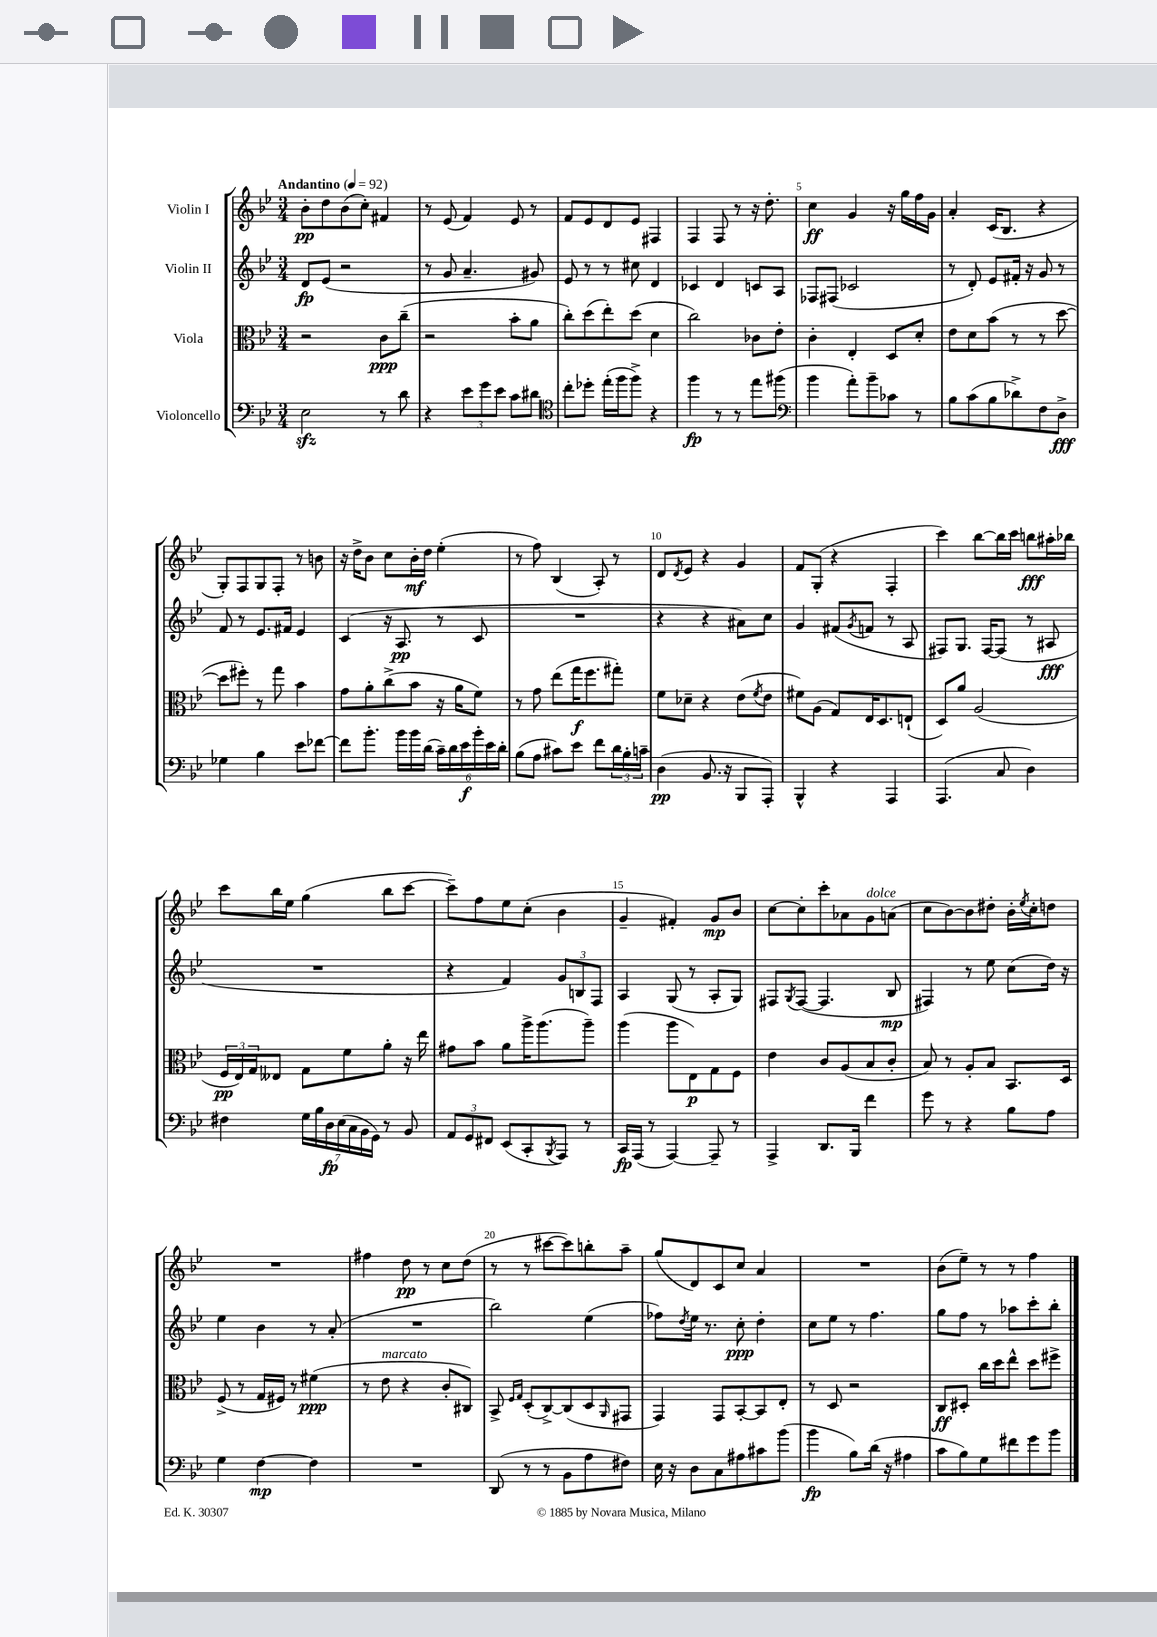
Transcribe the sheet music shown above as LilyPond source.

<<
\new StaffGroup <<
\new Staff = "s0" \with { instrumentName = "Violin I" } {
    \clef treble \key bes \major \numericTimeSignature \time 3/4 \tempo "Andantino" 4 = 92
    bes'8-.\pp d''8 bes'8( c''8-.) fis'4 |
    r8 ees'8( f'4) ees'8 r8 |
    f'8 ees'8 d'8 ees'8 fis4 |
    f4 f8 r8 r16 d''8.-. |
    c''4\ff g'4 r16 g''16 f''16 g'16 |
    a'4-. c'16( bes8. r4 |
    g8-.) f8 g8 f8-. r8 b'8 |
    r16 d''16-> bes'8 c''8 bes'16-.\mf d''16 ees''4-.( |
    r8 f''8) bes4( a8-.) r8 |
    d'8 \acciaccatura { d'8 } ees'8 r4 g'4 |
    f'8 g8-.( r4 f4-. |
    c'''4) bes''8~ bes''16 c'''16 b''8\fff ais''16-. bes''16 |
    c'''8 bes''16 ees''16 g''4( bes''8 c'''8~ |
    c'''8--) f''8 ees''8 c''8-.( bes'4 |
    g'4-- fis'4-.) g'8\mp bes'8 |
    c''8~ c''8-. c'''8-. aes'8 g'8^\markup { \italic "dolce" } a'8( |
    c''8 bes'8~) bes'8 dis''8-. bes'16-. \acciaccatura { ees''8 } c''16-. d''8 |
    R2. |
    fis''4 d''8\pp r8 c''8 d''8( |
    r8 r8 cis'''8~ cis'''8) b''8-. a''8-- |
    g''8( d'8) c'8 c''8 a'4 |
    R2. |
    bes'8( ees''8--) r8 r8 f''4 \bar "|." |
}
\new Staff = "s1" \with { instrumentName = "Violin II" } {
    \clef treble \key bes \major \numericTimeSignature \time 3/4
    d'8\fp ees'8( r2 |
    r8 g'8 a'4.-- gis'8) |
    ees'8 r8 r8 cis''8 d'4 |
    ces'4 d'4 c'8 a8 |
    fes8 fis8( ces'2 |
    r8 d'8-.) ees'8 fis'16-. r16 g'8 r8 |
    f'8 r8 ees'8. fis'16 ees'4 |
    c'4( r16 a8.\pp r8 c'8 |
    R2. |
    r4 r4 ais'8) c''8 |
    g'4 fis'8( \acciaccatura { g'8 } f'8 r8 a8 |
    fis8) g8. fis16~ fis8( r8 ais8\fff |
    R2. |
    r4 f'4) \tuplet 3/2 { g'8 b8 f8 } |
    a4 g8( r8 a8-. g8) |
    fis8 \acciaccatura { g8 } fis8~( fis4. bes8\mp |
    fis4) r8 ees''8 c''8( d''16) r16 |
    ees''4 bes'4 r8 a'8-.( |
    R2. |
    bes''2) ees''4( |
    fes''8) \acciaccatura { d''8 } ees''16 r8. c''8-.\ppp d''4-. |
    c''8 ees''8 r8 f''4. |
    g''8 f''8 r8 aes''8 c'''8-. bes''8-. \bar "|." |
}
\new Staff = "s2" \with { instrumentName = "Viola" } {
    \clef alto \key bes \major \numericTimeSignature \time 3/4
    r2 c'8\ppp c''8--( |
    r2 bes'8-. a'8 |
    c''8-.) d''8( ees''8-.) d''8( d'4 |
    c''2) ces'8 ees'8-. |
    c'4-. ees4-. d8 d'8-. |
    ees'8 d'8 bes'8( r8 r8 d''8~ |
    d''8 fis''8-.) r8 g''8 bes'4 |
    g'8 a'8-. c''8->( bes'8 r16 a'16 f'8) |
    r8 g'8 ees''8( g''16\f f''8. gis''8-.) |
    f'8 des'8-- r4 ees'8( \acciaccatura { f'8 } ees'8 |
    fis'8) a8( g8) ees16 d8. e8-!( |
    d8) a'8 a2( |
    \tuplet 3/2 { f16\pp ees16) g16 } eeses8 g8 f'8 a'8-. r16 ees''16 |
    gis'8 bes'8 a'8 a''16-> a''8.( a''8--) |
    a''4( a''8 ees8\p) g8 f8 |
    ees'4 c'8 a8( bes8 c'8-. |
    bes8) r8 a8-. bes8 bes,8. d16 |
    f8->( r8 g16 fis16) r8 fis'4\ppp( |
    r8 ees'8^\markup { \italic "marcato" } r4 c'8-. cis8) |
    bes,8-> \grace { f16 g16 } d8-.( c8~->) c8( d8 \grace { a,16 } gis,8 |
    g,4) g,8 bes,8~-. bes,8 ees8-. |
    r8 d8 r2 |
    c8\ff dis8-. c''16 d''16 ees''8-^ d''8 fis''8-> \bar "|." |
}
\new Staff = "s3" \with { instrumentName = "Violoncello" } {
    \clef bass \key bes \major \numericTimeSignature \time 3/4
    ees2\sfz r8 d'8 |
    r4 \tuplet 3/2 { ees'8 g'8 ees'8 } c'8 dis'8 |
    \clef tenor c''8-. des''8-. ees''16-.( f''16 f''8->) r4 |
    f''4\fp r8 r8 ees''8 fis''8( |
    \clef bass bes'4 a'8-.) bes'8-- ces'8 r8 |
    bes8 c'8( bes8 des'8->) f8 d8->\fff |
    ges4 bes4 ees'8 fes'8~ |
    fes'8 bes'8.-. bes'16 bes'16 d'16( \tuplet 6/4 { c'16--) d'16 ees'16\f bes'16-. ees'16 d'16-. } |
    bes8( a8 cis'8) ees'8 f'8 \tuplet 3/2 { d'16 bes16-. c'16-- } |
    d4\pp( bes,8. r16 bes,,8 a,,8-.) |
    bes,,4-^ r4 a,,4 |
    a,,4.( c8 d4) |
    fis4 \tuplet 7/4 { g16 bes16 d16\fp ees16( c16 bes,16 g,16) } r8 bes,8 |
    \tuplet 3/2 { a,8 g,8 fis,8 } ees,8( c,8-. \acciaccatura { bes,,8 } a,,8) r8 |
    c,16\fp a,,16( r8 a,,4~) a,,8-- r8 |
    a,,4-> d,8. bes,,16 f'4 |
    g'8 r8 r4 bes8 a8 |
    g4 f4~\mp f4 |
    R2. |
    d,8( r8 r8 bes,8 a8 fis8) |
    ees16 r16 d8 c8 ais8 cis'8 bes'8( |
    bes'4\fp bes8) d'16( r16 ais4 |
    c'8 bes8) g8 fis'8 g'8 bes'8 \bar "|." |
}
>>
>>
\layout { \context { \Score \override BarNumber.break-visibility = ##(#f #t #t) barNumberVisibility = #(every-nth-bar-number-visible 5) } }
